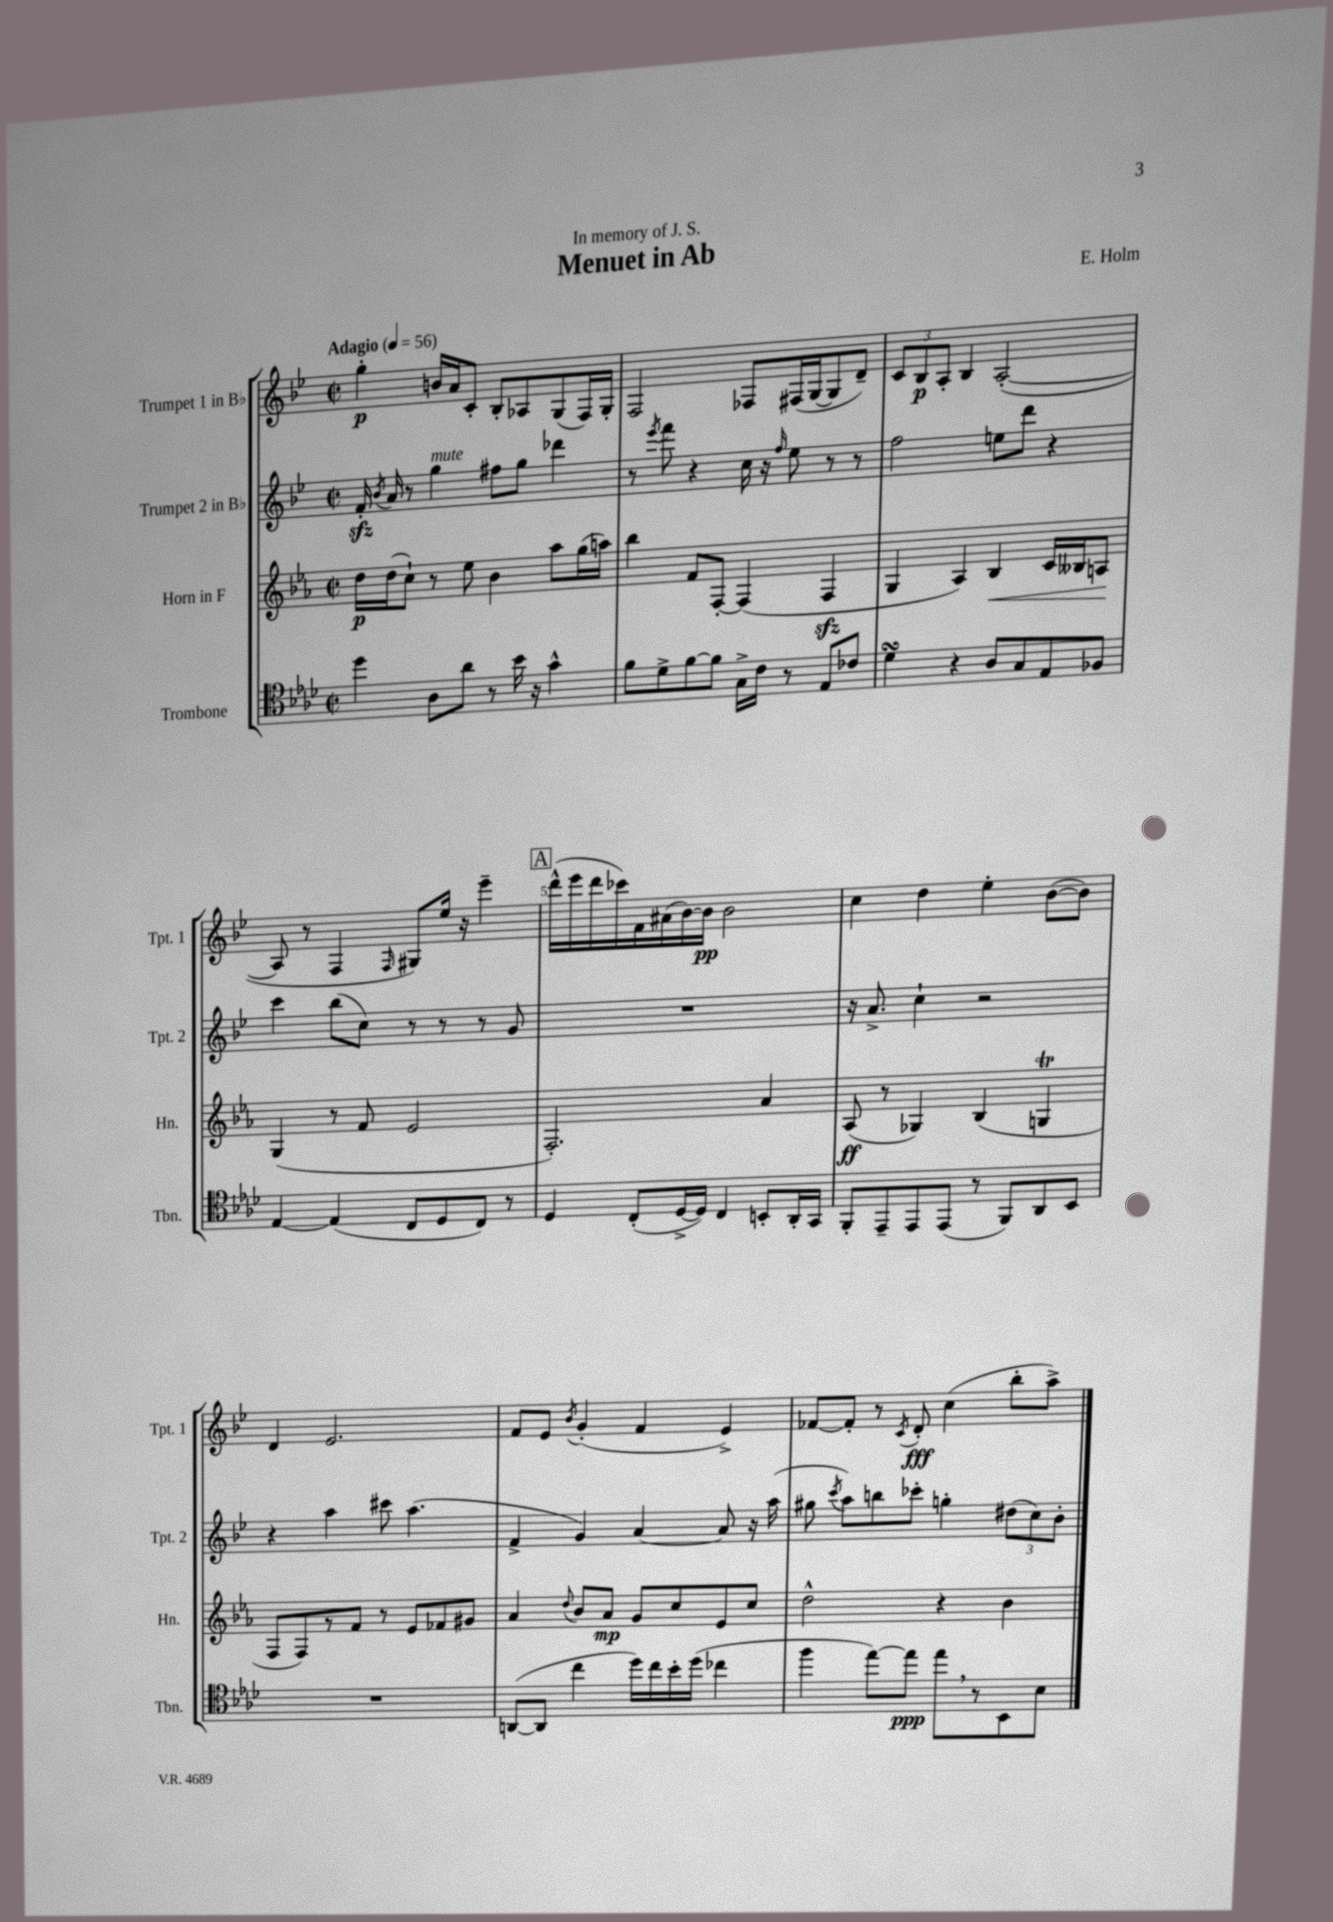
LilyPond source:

\header { title = "Menuet in Ab" composer = "E. Holm" dedication = "In memory of J. S." }
<<
\new StaffGroup <<
\new Staff = "s0" \with { instrumentName = "Trumpet 1 in Bb" shortInstrumentName = "Tpt. 1" } {
    \clef treble \key bes \major \defaultTimeSignature \time 2/2 \tempo "Adagio" 4 = 56
    \autoBeamOff g''4-.\p b'16[ a'16 c'8]-. bes8[-. aes8 g8( f16) g16]-. |
    f2 fes8[ fis16( g16~ g8 d'8]--) |
    \tuplet 3/2 { c'8[ bes8\p a8]-. } bes4 a2~-.( |
    a8 r8 f4 \grace { f16 } gis8[) ees''16] r16 ees'''4-- |
    \mark \markup { \box "A" } d'''16[-^( ees'''16 d'''16 ces'''16) f'16 ais'16( bes'16~) bes'16]\pp bes'2 |
    c''4 d''4 ees''4-. bes'8[~( bes'8]) |
    d'4 ees'2. |
    f'8[ ees'8] \acciaccatura { bes'8 } g'4-.( f'4 ees'4->) |
    fes'8[~ fes'8]-. r8 \acciaccatura { c'8 } d'8-.\fff c''4( bes''8[-. a''8]->) \bar "|." |
}
\new Staff = "s1" \with { instrumentName = "Trumpet 2 in Bb" shortInstrumentName = "Tpt. 2" } {
    \clef treble \key bes \major \defaultTimeSignature \time 2/2
    \autoBeamOff f'16-.\sfz \acciaccatura { bes'8 } a'16 r8 g''4^\markup { \italic "mute" } fis''8[ g''8] des'''4 |
    r8 \acciaccatura { ees'''8 } f'''8 r4 c''16 r16 \grace { f''16 } ees''8 r8 r8 |
    f''2 e''8[ d'''8] r4 |
    c'''4 bes''8[( c''8]) r8 r8 r8 g'8 |
    \mark \markup { \box "A" } R1 |
    r16 a'8.-> c''4-! r2 |
    r4 a''4 cis'''8 a''4.( |
    f'4-> g'4) a'4~ a'8 r16 a''16( |
    gis''8 \acciaccatura { c'''8 } a''8[) b''8 ces'''8]-. g''4-. \tuplet 3/2 { dis''8[( c''8) bes'8]-. } \bar "|." |
}
\new Staff = "s2" \with { instrumentName = "Horn in F" shortInstrumentName = "Hn." } {
    \clef treble \key ees \major \defaultTimeSignature \time 2/2
    \autoBeamOff d''16[\p d''16( c''8]-!) r8 ees''8 bes'4 aes''8[ g''16( a''16]) |
    bes''4 f'8[ f8]~-. f4( f4\sfz |
    g4 aes4) bes4\< c'16[ beses16 a8]\! |
    g4( r8 f'8 ees'2 |
    \mark \markup { \box "A" } f2.-.) aes'4 |
    aes8\ff( r8 ges4) bes4( g4\trill |
    f8[ f8) r8 f'8] r8 ees'8[ fes'8 gis'8] |
    aes'4 \appoggiatura { d''8 } bes'8[ aes'8]\mp g'8[ c''8 ees'8 c''8] |
    d''2-^ r4 bes'4 \bar "|." |
}
\new Staff = "s3" \with { instrumentName = "Trombone" shortInstrumentName = "Tbn." } {
    \clef tenor \key aes \major \defaultTimeSignature \time 2/2
    \autoBeamOff des''4 aes8[ aes'8] r8 bes'16 r16 g'4-^ |
    f'8[ des'8-> f'8~ f'8] g16[-> c'16] r8 ees8[ ces'8] |
    des'4\turn r4 aes8[ g8 ees8 fes8] |
    ees4~ ees4( c8[ des8 c8]) r8 |
    \mark \markup { \box "A" } des4 c8[-.( des16~-> des16]) c4 b,8[-. aes,16-. g,16] |
    f,8[-. ees,8-- ees,8 ees,8]( r8 f,8[) aes,8 bes,8] |
    R1 |
    a,8[~( a,8] c''4 des''16[) c''16 bes'16-. des''16]( ces''4 |
    f''4 ees''8[~) ees''8]\ppp ees''8[ \breathe r8 bes,8 bes8] \bar "|." |
}
>>
>>
\layout { \context { \Score \override BarNumber.break-visibility = ##(#f #t #t) barNumberVisibility = #(every-nth-bar-number-visible 5) } }
